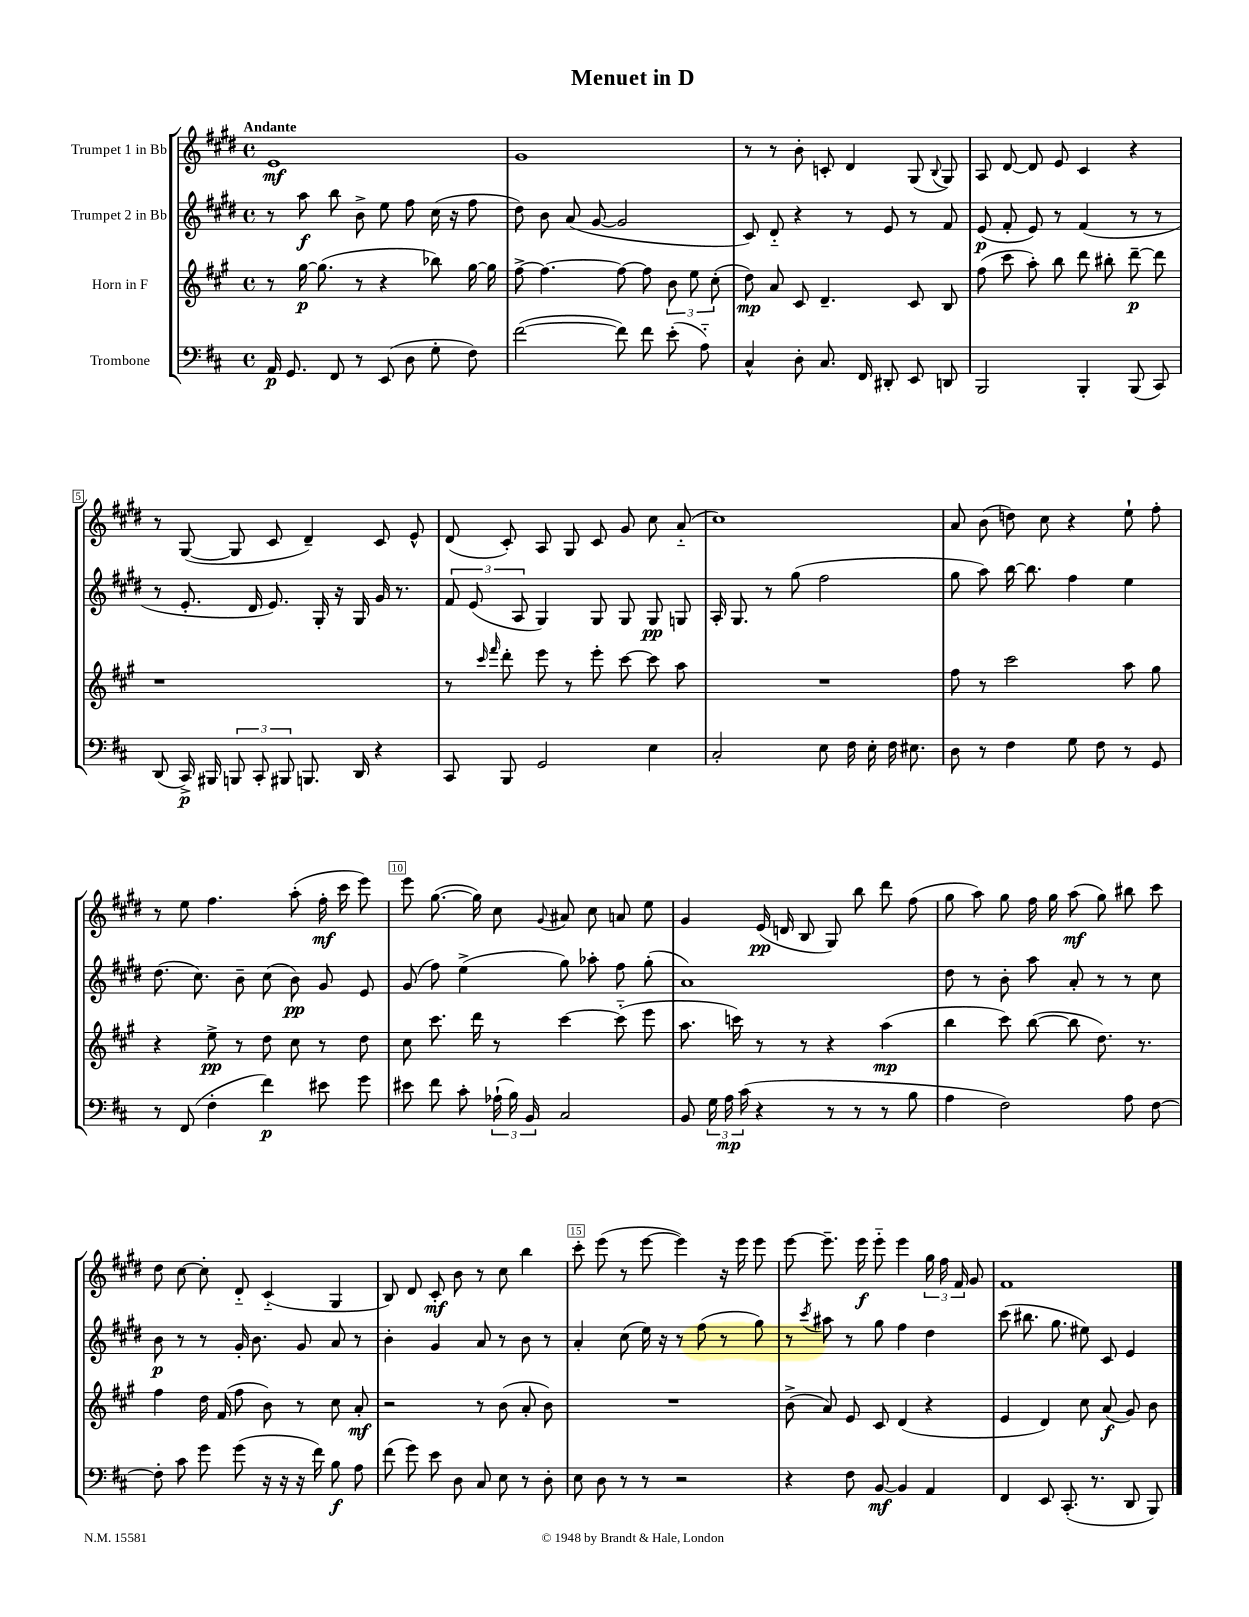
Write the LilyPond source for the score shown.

\header { title = "Menuet in D" }
<<
\new StaffGroup <<
\new Staff = "s0" \with { instrumentName = "Trumpet 1 in Bb" } {
    \clef treble \key e \major \defaultTimeSignature \time 4/4 \tempo "Andante"
    \autoBeamOff e'1\mf |
    gis'1 |
    r8 r8 b'8-. c'8-. dis'4 gis8( \appoggiatura { b8 } gis8) |
    a8 dis'8~ dis'8 e'8 cis'4 r4 |
    r8 gis8~( gis8 cis'8 dis'4--) cis'8 e'8-^ |
    dis'8( cis'8-.) a8 gis8 cis'8 gis'8 cis''8 a'8-_( |
    cis''1) |
    a'8 b'8( d''8) cis''8 r4 e''8-! fis''8-. |
    r8 e''8 fis''4. a''8-.( fis''16-.\mf cis'''16 e'''8) |
    e'''8 gis''8.~( gis''16) cis''8 \appoggiatura { gis'8 } ais'8 cis''8 a'8 e''8 |
    gis'4 e'16\pp( d'16 b8 gis8) b''8 dis'''8 fis''8( |
    gis''8 a''8) gis''8 fis''16 gis''16 a''8\mf( gis''8) bis''8 cis'''8 |
    dis''8 cis''8~ cis''8-. dis'8-_ cis'4-_( gis4 |
    b8) dis'8 cis'8-.\mf b'8 r8 cis''8 b''4 |
    cis'''8-. e'''8( r8 e'''8~ e'''4) r16 e'''16 e'''8 |
    e'''8~ e'''8.-- e'''16\f e'''8-_ e'''4 \tuplet 3/2 { gis''16 fis''16 fis'16 } gis'8 |
    fis'1 \bar "|." |
}
\new Staff = "s1" \with { instrumentName = "Trumpet 2 in Bb" } {
    \clef treble \key e \major \defaultTimeSignature \time 4/4
    \autoBeamOff r8 a''8\f b''8 b'8-> e''8 fis''8 cis''16( r16 fis''8 |
    dis''8) b'8 a'8( gis'8~ gis'2 |
    cis'8) dis'8-_ r4 r8 e'8 r8 fis'8 |
    e'8\p( fis'8-. e'8) r8 fis'4( r8 r8 |
    r8 e'8.-. dis'16 e'8.) gis16-. r16 gis16 gis'16 r8. |
    \tuplet 3/2 { fis'8 e'8( a8 } gis4) gis8 gis8 gis8\pp g8 |
    a16-. gis8. r8 gis''8( fis''2 |
    gis''8 a''8) b''16~ b''8. fis''4 e''4 |
    dis''8.( cis''8.) b'8-- cis''8( b'8\pp) gis'8 e'8 |
    gis'8( fis''8) e''4->( gis''8) aes''8-. fis''8 gis''8-.( |
    a'1) |
    dis''8 r8 b'8-. a''8 a'8-. r8 r8 cis''8 |
    b'8\p r8 r8 gis'16-. b'8. gis'8 a'8 r8 |
    b'4-. gis'4 a'8 r8 b'8 r8 |
    a'4-. cis''8( e''16) r16 r8 fis''8( r8 gis''8) |
    r8 \acciaccatura { cis'''8 } ais''8 r8 gis''8 fis''4 dis''4 |
    cis'''8( bis''8. gis''8. eis''8) cis'8 e'4 \bar "|." |
}
\new Staff = "s2" \with { instrumentName = "Horn in F" } {
    \clef treble \key a \major \defaultTimeSignature \time 4/4
    \autoBeamOff r8 gis''16~\p gis''8.( r8 r4 bes''8) gis''16~ gis''16 |
    fis''8~-> fis''4.~ fis''8~ fis''8 \tuplet 3/2 { b'8 e''8 cis''8-.( } |
    d''8\mp) a'8 cis'8 d'4.-- cis'8 b8 |
    fis''8( cis'''8 a''8-.) b''8 d'''8 bis''8-. d'''8~--\p d'''8 |
    r1 |
    r8 \grace { cis'''16 fis'''16 } d'''8-. e'''8 r8 e'''8-. cis'''8~ cis'''8 a''8 |
    R1 |
    fis''8 r8 cis'''2 a''8 gis''8 |
    r4 e''8->\pp r8 d''8 cis''8 r8 d''8 |
    cis''8 cis'''8. d'''16 r8 cis'''4~ cis'''8-_( e'''8 |
    a''8. c'''16) r8 r8 r4 a''4\mp( |
    b''4 cis'''8) b''8~( b''8 d''8.) r8. |
    fis''4 d''16 fis'16( fis''8 b'8) r8 cis''8 a'8-.\mf |
    r2 r8 b'8( a'8-. b'8) |
    R1 |
    b'8->( a'8) e'8 cis'8 d'4( r4 |
    e'4 d'4) cis''8 a'8\f( gis'8) b'8 \bar "|." |
}
\new Staff = "s3" \with { instrumentName = "Trombone" } {
    \clef bass \key d \major \defaultTimeSignature \time 4/4
    \autoBeamOff a,16\p g,8. fis,8 r8 e,8( d8 g8-. fis8) |
    fis'2~( fis'8) fis'8 e'8-.( a8-_) |
    cis4-^ d8-. cis8. fis,16 dis,8-. e,8 d,8 |
    b,,2 b,,4-. b,,8( cis,8) |
    d,8( cis,16->\p) bis,,16 \tuplet 3/2 { b,,8 cis,8-. bis,,8 } b,,8. d,16 r4 |
    cis,8 b,,8 g,2 e4 |
    cis2-. e8 fis16 e16-. fis16 eis8. |
    d8 r8 fis4 g8 fis8 r8 g,8 |
    r8 fis,8( fis4-. fis'4\p) eis'8 g'8 |
    eis'8 fis'8 cis'8-. \tuplet 3/2 { aes16-!( b16) b,16 } cis2 |
    b,8 \tuplet 3/2 { g16 a16\mp cis'16( } r4 r8 r8 r8 b8 |
    a4 fis2) a8 fis8~ |
    fis8-. cis'8 g'8 g'8( r16 r16 r16 fis'16) b8\f a8 |
    fis'8( g'8) e'8 d8 cis8 e8 r8 d8-. |
    e8 d8 r8 r8 r2 |
    r4 fis8 b,8~\mf b,4 a,4 |
    fis,4 e,8 cis,8.-.( r8. d,8 b,,8) \bar "|." |
}
>>
>>
\layout { \context { \Score \override BarNumber.break-visibility = ##(#f #t #t) barNumberVisibility = #(every-nth-bar-number-visible 5) \override BarNumber.stencil = #(make-stencil-boxer 0.1 0.3 ly:text-interface::print) } }
